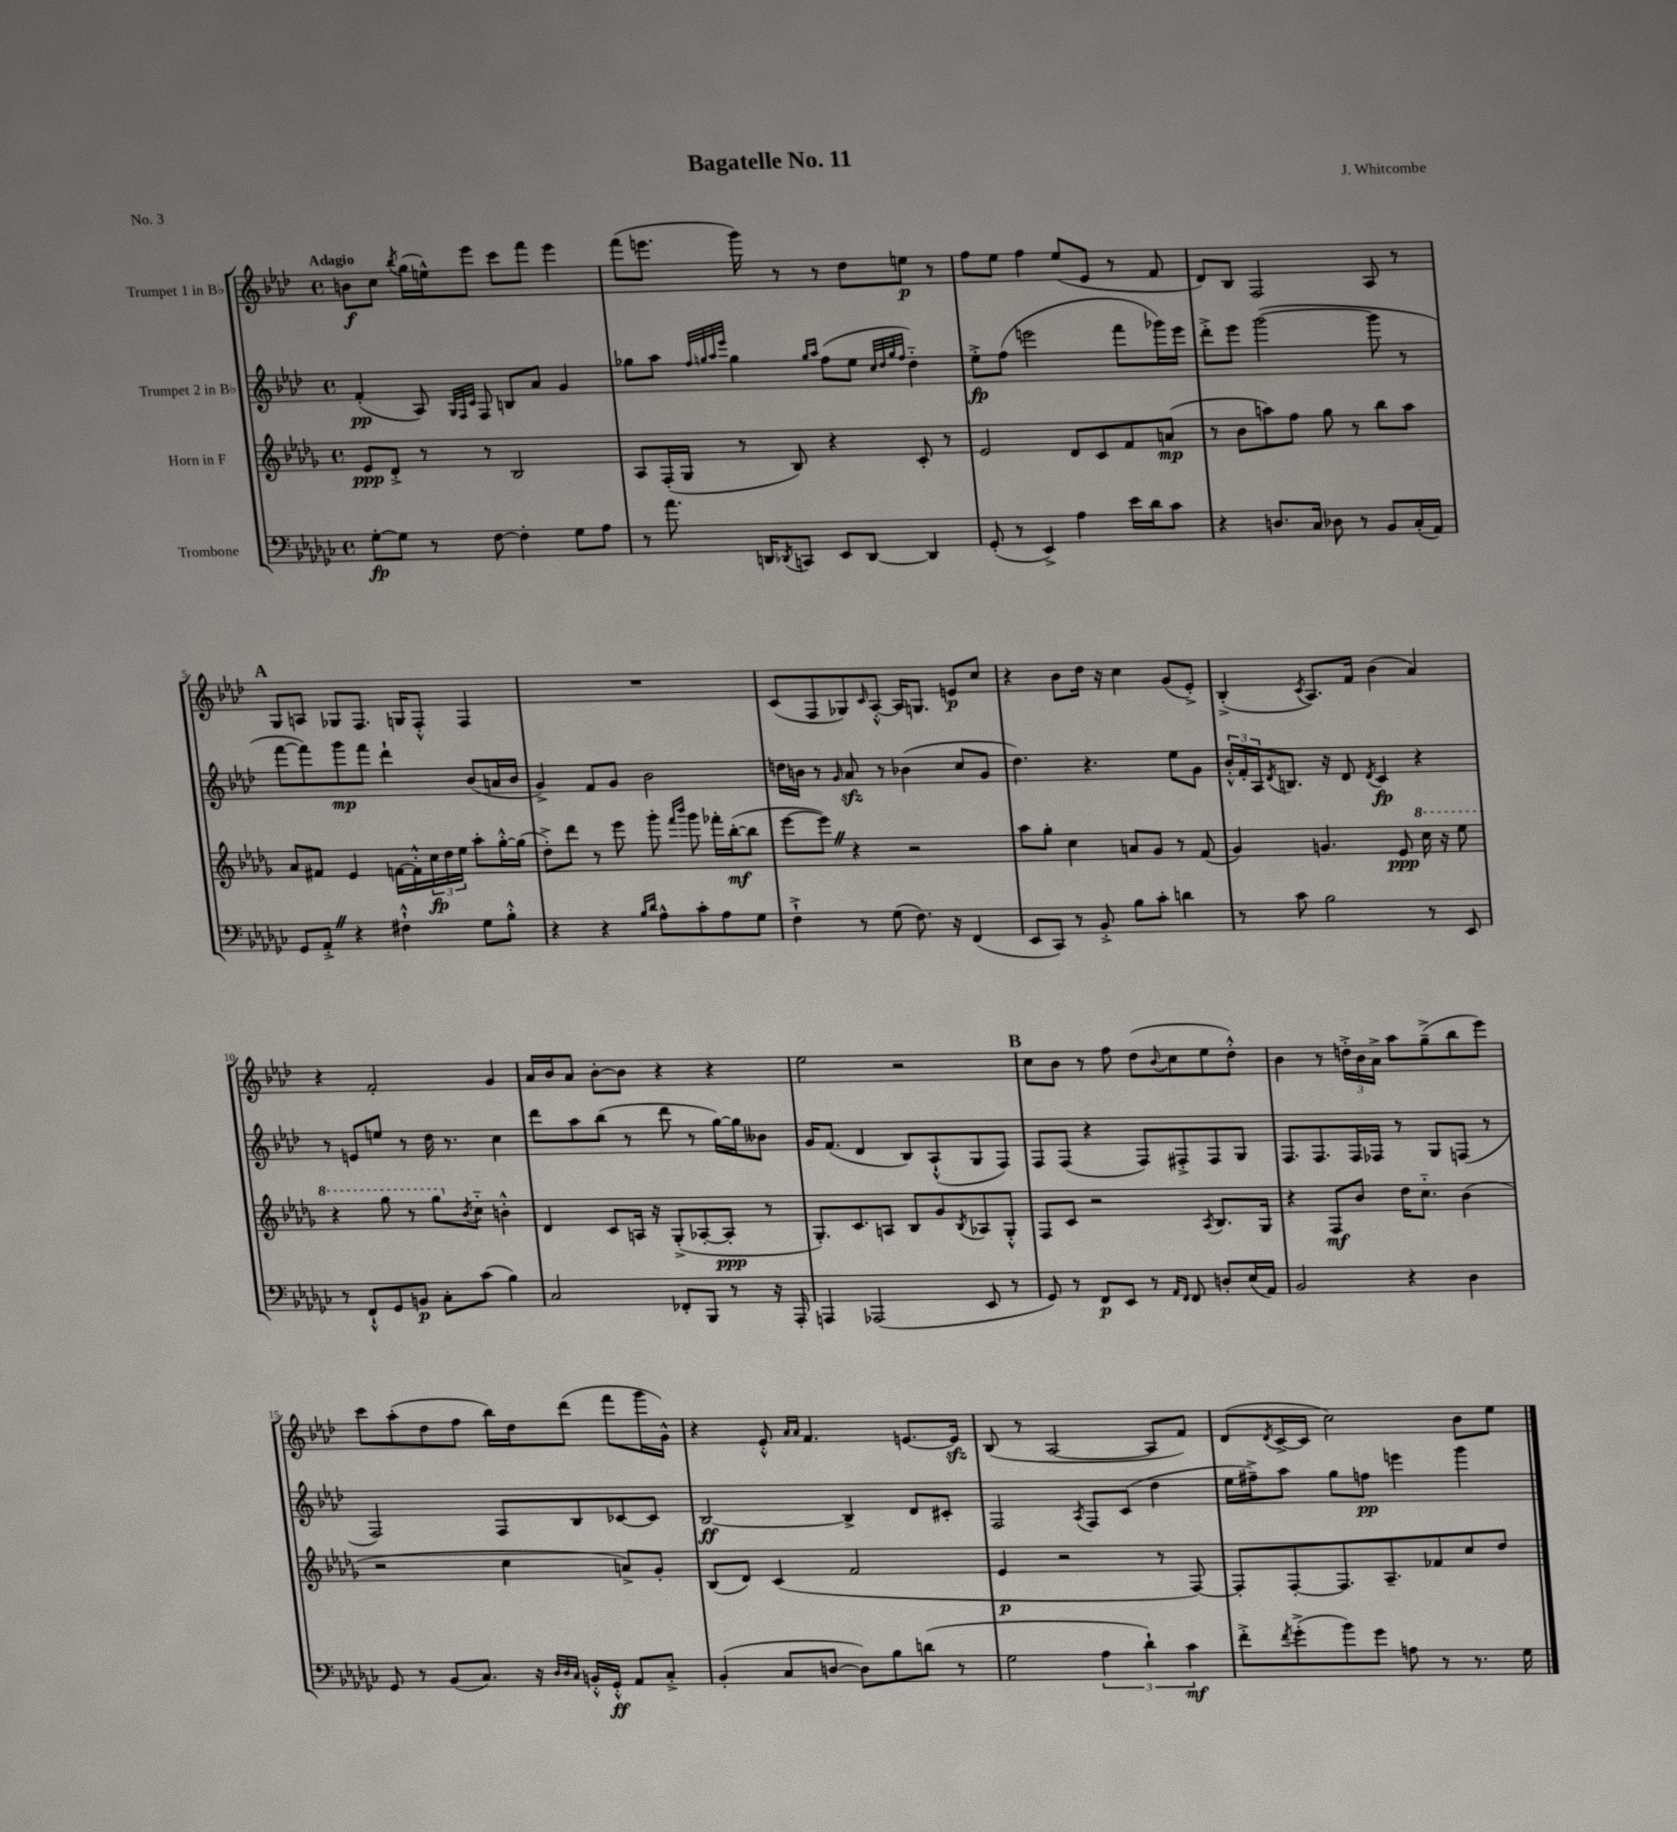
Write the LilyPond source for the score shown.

\header { title = "Bagatelle No. 11" composer = "J. Whitcombe" piece = "No. 3" }
<<
\new StaffGroup <<
\new Staff = "s0" \with { instrumentName = "Trumpet 1 in Bb" } {
    \clef treble \key aes \major \defaultTimeSignature \time 4/4 \tempo "Adagio"
    b'8\f c''8 \acciaccatura { bes''8 } g''16( e''16-^) ees'''8 c'''8 f'''8 ees'''4 |
    f'''8( e'''8. g'''16) r8 r8 des''8 e''8\p r8 |
    f''8 ees''8 f''4 ees''8( ees'8 r8 f'8 |
    des'8) bes8 f2 aes8 r8 |
    \mark \markup { \bold "A" } g8 a8 ges8 f8. g16 f8-.-^ f4 |
    R1 |
    c'8( f8 ges8) \grace { c'16 } aes8~-.-^ aes16 g8. e'8\p c''8 |
    r4 bes'8 des''16 r16 c''4 g'8( ees'8-.->) |
    bes4-.->( \acciaccatura { c'8 } aes8.) f'16 bes'4( aes'4) |
    r4 f'2-. g'4 |
    aes'16 bes'16 aes'8 bes'8~-. bes'8 r4 r4 |
    ees''2 r2 |
    \mark \markup { \bold "B" } c''8 bes'8 r8 f''8 des''8( \appoggiatura { bes'8 } c''8 ees''8 des''8-.-^) |
    bes'4 r8 \tuplet 3/2 { d''16-.-> bes'16 aes'16-> } aes''8 g''8--->( bes''8 ees'''8) |
    c'''8 aes''8-.( des''8 f''8 bes''16) des''16 des'''8( f'''8 g'''16 g'16-^) |
    r4 ees'8-.-^ \grace { aes'16 aes'16 } f'4. e'8.~ e'16\sfz |
    bes8( r8 aes2~ aes8 f'8) |
    des'8( \acciaccatura { des'8 } c'16~-> c'16 c''2) bes'8 ees''8 \bar "|." |
}
\new Staff = "s1" \with { instrumentName = "Trumpet 2 in Bb" } {
    \clef treble \key aes \major \defaultTimeSignature \time 4/4
    f'4-.\pp( aes8) \grace { g32 f32 c'32 } f8 b8 aes'8 g'4 |
    ges''8 aes''8 \grace { f''32 g''32 aes''32 ees'''32 } g''4 \grace { g''16 aes''16 } f''8( ees''8 \grace { c''32 des''32 g''32 f''32 } des''4-_) |
    ees''8-.->\fp f''8( e'''2 f'''8 ges'''16) e'''16 |
    des'''8-.-> ees'''8 g'''2~( g'''8 r8 |
    \mark \markup { \bold "A" } f'''8~ f'''8) g'''8\mp f'''8 des'''4-! bes'8( a'16 bes'16 |
    g'4->) f'8 g'8 bes'2 |
    d''16 b'16 r8 \grace { g'16 } aes'8\sfz r8 bes'4( c''8 g'8 |
    des''4.) r4. ees''8 g'8 |
    \tuplet 3/2 { bes'16-.-^ f'16-. aes16 } \acciaccatura { des'8 } b8. r16 des'8 \acciaccatura { des'8 } c'4\fp r4 |
    r8 e'8 e''8 r8 des''16 r8. c''4 |
    des'''8 aes''8 bes''8( r8 des'''8 r8 g''16~) g''16 beses'8 |
    g'16 f'8.( des'4 bes8) aes8-!-^( g8 f8) |
    \mark \markup { \bold "B" } f8 f8( r4 f8) fis8-.-> fis8 g8 |
    f8. f8. f16 fes16 r8 g8 f8( r8 |
    f2) f8 bes8 ces'8~ ces'8 |
    bes2~\ff bes4-> des'8 cis'8-. |
    f2 \acciaccatura { aes8 } f8 c'8( des''4 |
    ees''16 fis''16--->) aes''8 g''8 f''8\pp e'''4 g'''4 \bar "|." |
}
\new Staff = "s2" \with { instrumentName = "Horn in F" } {
    \clef treble \key des \major \defaultTimeSignature \time 4/4
    ees'8\ppp des'8-.-> r8 r8 bes2 |
    aes8 f16-.( ges16 r8 bes8) r4 c'8-. r8 |
    ees'2 des'8 c'8 f'8 a'8\mp( |
    r8 bes'8 a''8) f''8 ges''8 r8 bes''8 a''8 |
    \mark \markup { \bold "A" } aes'8 fis'8 ees'4 f'16~ f'16-.-^ \tuplet 3/2 { c''16\fp des''16 ees''16 } aes''8-. ges''16~-.-^ ges''16( |
    des''8-.->) des'''8 r8 ees'''8 ges'''8-. \grace { f'''16 bes'''16 } ges'''8 fes'''16-. bes''16~-.\mf( bes''8 |
    ees'''8~ ees'''8) \once \override BreathingSign.text = \markup { \musicglyph "scripts.caesura.straight" } \breathe r4 r2 |
    aes''8 ges''8-. c''4 a'8 ges'8 r8 f'8( |
    ges'4) g'4. ees'8\ppp \ottava #1 c'''16 r16 ees'''8 |
    r4 ges'''8 r8 ges'''8 \ottava #0 \acciaccatura { bes'8 } c''8-_ b'4-.-^ |
    des'4 c'8 a16 r16 ges8-.->( aes8~-. aes8-.\ppp r8 |
    ges8.-.) c'8. a8 bes8 ges'8 \acciaccatura { bes8 } aes8 ges8-.-^ |
    \mark \markup { \bold "B" } f8 c'8 r2 \acciaccatura { aes8 } bes8. ges16 |
    r4 f8\mf bes'8 des''16 c''8.-_ bes'4( |
    r2 c''4 a'8->) ges'8-. |
    bes8( des'8) c'4( f'2 |
    ees'4\p r2 r8 f8~) |
    f8-. f8~-. f8. aes8.-- fes'8 c''8 des''8 \bar "|." |
}
\new Staff = "s3" \with { instrumentName = "Trombone" } {
    \clef bass \key ges \major \defaultTimeSignature \time 4/4
    ges8~-.\fp ges8 r8 f8~ f4-. ges8 aes8 |
    r8 aes'8. d,16 \acciaccatura { des,8 } c,8 ees,8 des,8~ des,4 |
    ges,8-.( r8 ees,4->) aes4 ees'16 des'16 ces'8 |
    r4 d8. ces16 des8 r8 bes,8 ces16-.( aes,16) |
    \mark \markup { \bold "A" } ges,8 aes,8-.-> \once \override BreathingSign.text = \markup { \musicglyph "scripts.caesura.straight" } \breathe r4 fis4-!-^ ges8 bes8-.-^ |
    r4 r4 \grace { bes16 des'16 } aes8-^ ces'8-. aes8 ges8 |
    f4-!-> r8 ges8( f8.) r16 f,4( |
    ees,8 ces,8) r8 bes,8-.-> bes8 ces'8-. d'4 |
    r8 ces'8 bes2 r8 ees,8 |
    r8 f,8-!-^ ges,8 b,8\p ces8-. ces'8( bes4) |
    ces2 fes,8-. bes,,8 r8 r16 aes,,16-. |
    a,,4 aes,,2( ees,8 r8 |
    \mark \markup { \bold "B" } ges,8) r8 f,8\p ees,8 r8 \grace { aes,16 f,16 } f,8 d8-. ees16( aes,16) |
    bes,2 r4 des4 |
    ges,8 r8 bes,8( ces8.) r16 \grace { des32 des32 ces32 } b,16-.-^ ges,16-.-^\ff aes,8 ces8-.-> |
    bes,4-.( ces8 d8~ d8) bes8 d'8( r8 |
    ges2 \tuplet 3/2 { aes4 des'4-!) ces'4\mf } |
    f'8-.-> \acciaccatura { f'8 } ges'8-.->( bes'8) ges'8 a8 r8 r8. ges16 \bar "|." |
}
>>
>>
